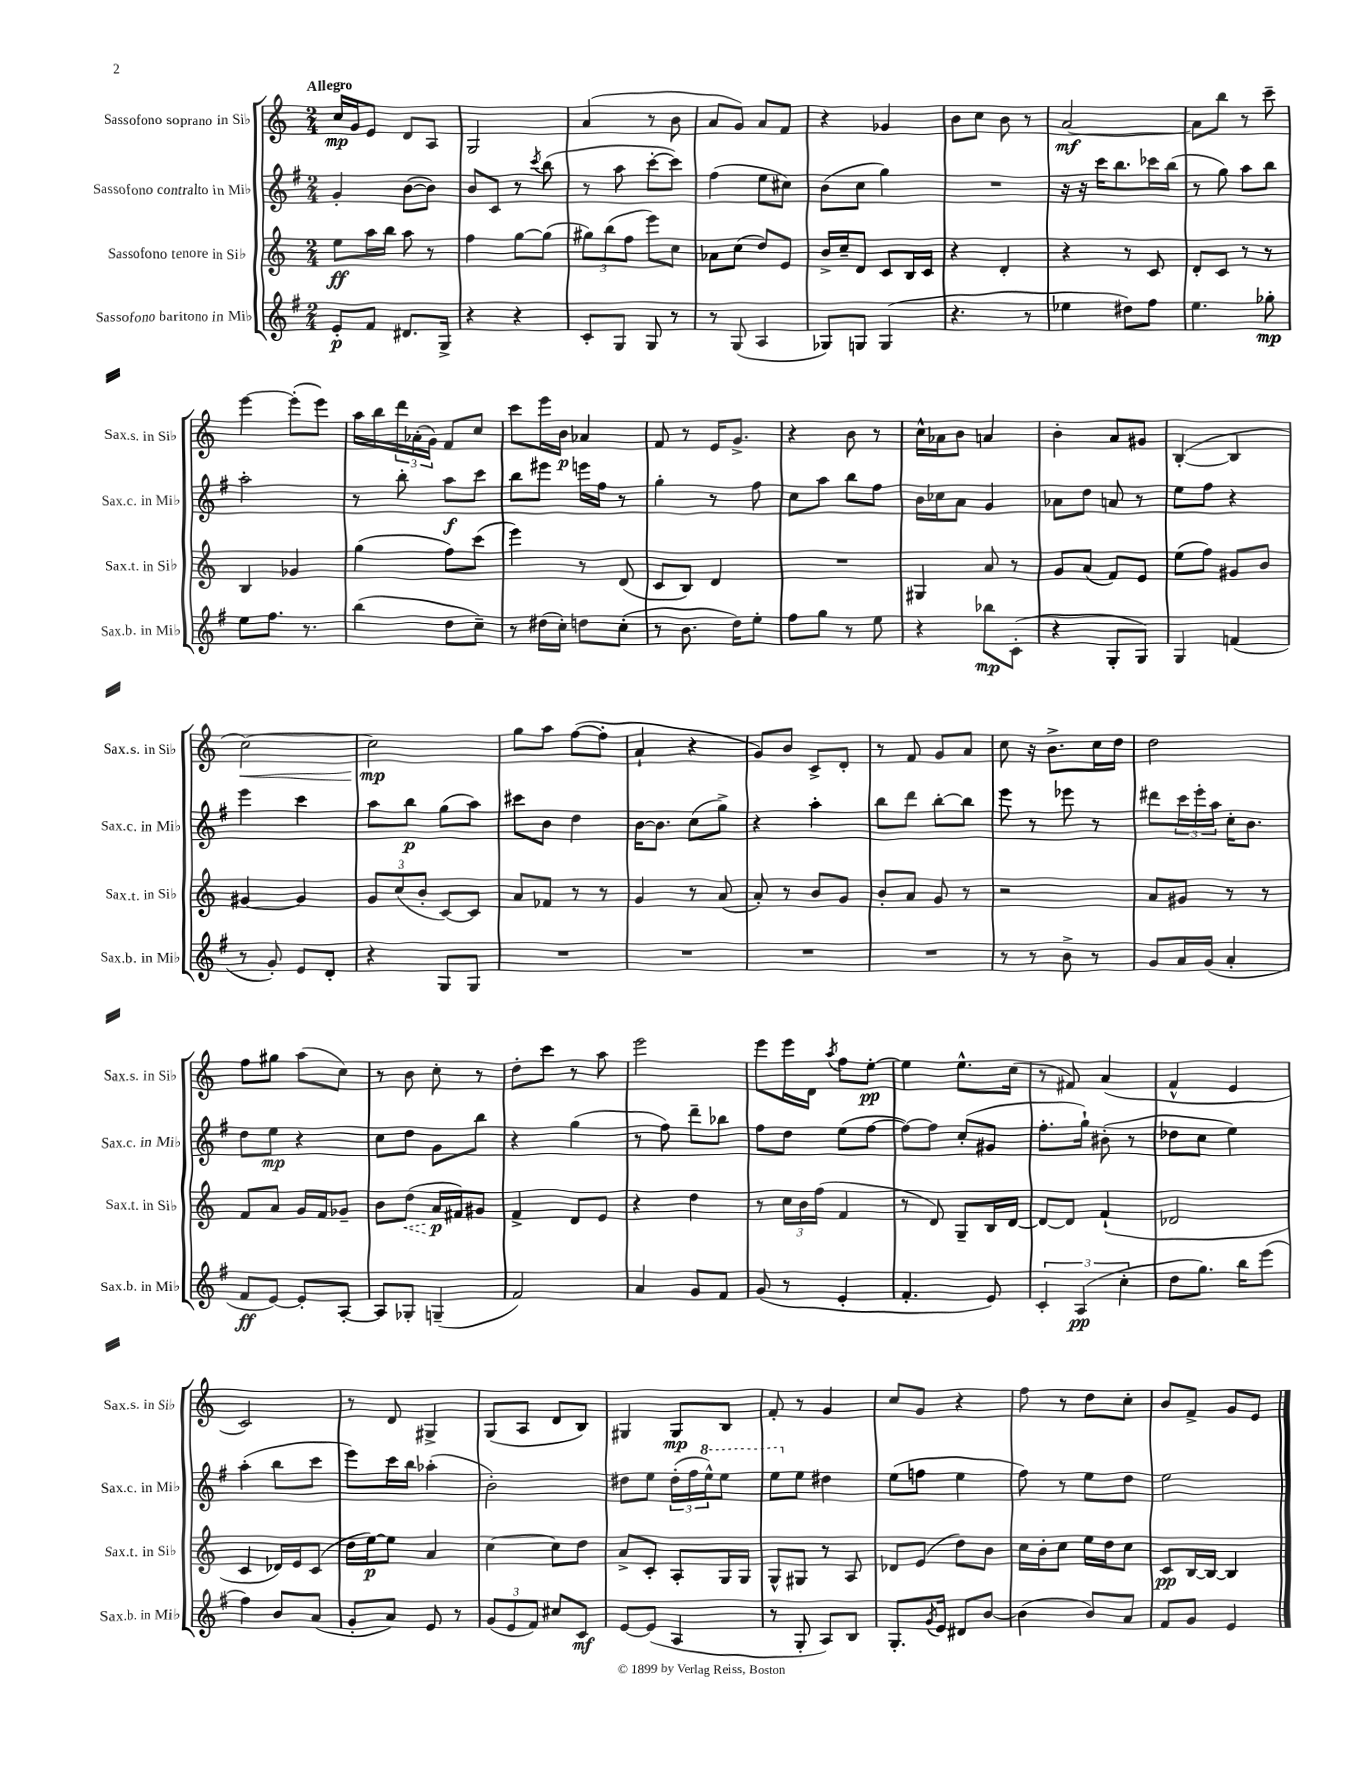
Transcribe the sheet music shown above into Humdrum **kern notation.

**kern	**dynam	**kern	**dynam	**kern	**dynam	**kern	**dynam
*part4	*part4	*part3	*part3	*part2	*part2	*part1	*part1
*staff4	*staff4	*staff3	*staff3	*staff2	*staff2	*staff1	*staff1
*I"Sassofono baritono in Mi♭	*	*I"Sassofono tenore in Si♭	*	*I"Sassofono contralto in Mi♭	*	*I"Sassofono soprano in Si♭	*
*I'Sax.b. in Mi♭	*	*I'Sax.t. in Si♭	*	*I'Sax.c. in Mi♭	*	*I'Sax.s. in Si♭	*
*clefG2	*	*clefG2	*	*clefG2	*	*clefG2	*
*k[f#]	*	*k[]	*	*k[f#]	*	*k[]	*
*M2/4	*	*M2/4	*	*M2/4	*	*M2/4	*
=1	=1	=1	=1	=1	=1	=1	=1
!	!	!	!	!	!	!LO:TX:a:B:t=Allegro	!
8e'/L	p	8ee\L	ff	4g'/	.	16cc/LL	mp
.	.	.	.	.	.	16g/J	.
8f#/J	.	16aa\L	.	.	.	8e/J	.
.	.	16bb\JJ	.	.	.	.	.
8.d#X/L	.	8aa\	.	([8b\L	.	8d/L	.
.	.	8r	.	8b\J])	.	8A/J	.
16G^/Jk	.	.	.	.	.	.	.
=2	=2	=2	=2	=2	=2	=2	=2
4r	.	4ff\	.	8b/L	.	2G/	.
.	.	.	.	8c/J	.	.	.
4r	.	[8gg\L	.	8r	.	.	.
.	.	.	.	8qccc/	.	.	.
.	.	(8gg\J]	.	(8bb\	.	.	.
=3	=3	=3	=3	=3	=3	=3	=3
8c'/L	.	12gg#X\L)	.	8r	.	(4a/	.
.	.	(12bb\	.	.	.	.	.
8G/J	.	.	.	8aa\	.	.	.
.	.	12ff\J	.	.	.	.	.
8G/	.	8eee\L)	.	[8ccc'\L	.	8r	.
8r	.	8cc\J	.	8ccc\J])	.	8b\	.
=4	=4	=4	=4	=4	=4	=4	=4
8r	.	8a-X\L	.	(4ff#\	.	8a/L	.
(8G/	.	(8cc\J	.	.	.	8g/J)	.
4A/	.	8dd/L)	.	8ee\L	.	8a/L	.
.	.	8e/J	.	8cc#X\J)	.	8f/J	.
=5	=5	=5	=5	=5	=5	=5	=5
8G-X/L)	.	16b^/LL	.	(8b\L	.	4r	.
.	.	16cc~/J	.	.	.	.	.
8Gn/J	.	8d/J	.	8cc\J	.	.	.
(4G/	.	8c/L	.	4gg\)	.	4g-X/	.
.	.	16B/L	.	.	.	.	.
.	.	16c/JJ	.	.	.	.	.
=6	=6	=6	=6	=6	=6	=6	=6
4.r	.	4r	.	2r	.	8b\L	.
.	.	.	.	.	.	8cc\J	.
.	.	4d'/	.	.	.	8b\	.
8r	.	.	.	.	.	8r	.
=7	=7	=7	=7	=7	=7	=7	=7
4ee-X\	.	4r	.	16r	.	[2a/	mf
.	.	.	.	16r	.	.	.
.	.	.	.	16ccc\KL	.	.	.
.	.	.	.	8.bb\	.	.	.
8dd#X\L)	.	8r	.	.	.	.	.
8ff#\J	.	8c/	.	16ccc-X\L	.	.	.
.	.	.	.	(16bb\JJ	.	.	.
=8	=8	=8	=8	=8	=8	=8	=8
4.ee\	.	8d'/L	.	8r	.	8a\L]	.
.	.	8c/J	.	8gg\)	.	8bb\J	.
.	.	8r	.	8aa\L	.	8r	.
8gg-X'\	mp	8r	.	8bb\J	.	8ccc~\	.
!!LO:LB:g=z
=9	=9	=9	=9	=9	=9	=9	=9
8ee\L	.	4B/	.	2aa'\	.	[4eee\	.
8.ff#\J	.	.	.	.	.	.	.
.	.	4g-X/	.	.	.	(8eee'\L]	.
8.r	.	.	.	.	.	.	.
.	.	.	.	.	.	8eee\J)	.
=10	=10	=10	=10	=10	=10	=10	=10
(4bb\	.	(4gg\	.	8r	.	16aa\LL	.
.	.	.	.	.	.	16bb\	.
.	.	.	.	8bb'\	.	24ddd\	.
.	.	.	.	.	.	(24a-X'\	.
.	.	.	.	.	.	24g\JJ)	.
8dd\L	.	8ff\L)	.	8aa\L	f	8f/L	.
8cc~\J)	.	(8ccc\J	.	8ccc\J	.	8cc/J	.
=11	=11	=11	=11	=11	=11	=11	=11
8r	.	4eee\)	.	8bb\L	.	8ccc\L	.
(16dd#X\LL	.	.	.	8eee#X\J	.	16eee\L	.
16cc'\JJ)	.	.	.	.	.	16b\JJ	p
8ddn\L	.	8r	.	16eeen\LL	.	4a-X/	.
.	.	.	.	16ff#\JJ	.	.	.
(8cc'\J	.	(8d/	.	8r	.	.	.
=12	=12	=12	=12	=12	=12	=12	=12
8r	.	8c/L	.	4gg'\	.	8f/	.
8.b\	.	8B/J)	.	.	.	8r	.
.	.	4d/	.	8r	.	16e/KL	.
16dd\KL)	.	.	.	.	.	8.g^/J	.
8ee'\J	.	.	.	8ff#\	.	.	.
=13	=13	=13	=13	=13	=13	=13	=13
8ff#\L	.	2r	.	8cc\L	.	4r	.
8gg\J	.	.	.	8aa\J	.	.	.
8r	.	.	.	8bb\L	.	8b\	.
8ee\	.	.	.	8ff#\J	.	8r	.
=14	=14	=14	=14	=14	=14	=14	=14
4r	.	4G#X/	.	16b\LL	.	16cc^^\LL	.
.	.	.	.	16cc-X\J	.	16a-X\J	.
.	.	.	.	8a\J	.	8b\J	.
8bb-X\L	mp	8a/	.	4g/	.	4an/	.
(8c'\J	.	8r	.	.	.	.	.
=15	=15	=15	=15	=15	=15	=15	=15
4r	.	8g/L	.	8a-X\L	.	4b'\	.
.	.	(8a/J	.	8dd\J	.	.	.
8G'/L	.	8f/L)	.	8an/	.	8a/L	.
8G/J)	.	8e/J	.	8r	.	8g#X/J	.
=16	=16	=16	=16	=16	=16	=16	=16
4G/	.	(8ee\L	.	8ee\L	.	([4B'/	.
.	.	8ff\J)	.	8ff#\J	.	.	.
(4fn/	.	8g#X/L	.	4r	.	4B/]	.
.	.	8b/J	.	.	.	.	.
!!LO:LB:g=z
=17	=17	=17	=17	=17	=17	=17	=17
!	!	!	!	!	!	!	!LO:HP:b
8r	.	[4g#X/	.	4eee\	.	[2cc\)	<
8g'/)	.	.	.	.	.	.	.
8e/L	.	4g#/]	.	4ccc\	.	.	.
8d'/J	.	.	.	.	.	.	.
=18	=18	=18	=18	=18	=18	=18	=18
4r	.	12g/L	.	8aa\L	.	2cc\]	mp
.	.	(12cc/	.	.	.	.	.
.	.	.	.	8bb\J	p	.	.
.	.	12b'/J	.	.	.	.	.
8G/L	.	[8c/L)	.	(8gg\L	.	.	.
8G/J	.	8c/J]	.	8aa\J)	.	.	.
.	.	.	.	.	.	.	[
=19	=19	=19	=19	=19	=19	=19	=19
2r	.	8a/L	.	8ccc#X\L	.	8gg\L	.
.	.	8f-X/J	.	8b\J	.	8aa\J	.
.	.	8r	.	4dd\	.	([8ff\L	.
.	.	8r	.	.	.	8ff'\J]	.
=20	=20	=20	=20	=20	=20	=20	=20
2r	.	4g/	.	[16b\KL	.	4a`/	.
.	.	.	.	8.b\J]	.	.	.
.	.	8r	.	(8cc\L	.	4r	.
.	.	(8a/	.	8gg^\J)	.	.	.
=21	=21	=21	=21	=21	=21	=21	=21
2r	.	8a'/)	.	4r	.	8g/L)	.
.	.	8r	.	.	.	8b/J	.
.	.	8b/L	.	4aa'\	.	8c^/L	.
.	.	8g/J	.	.	.	8d'/J	.
=22	=22	=22	=22	=22	=22	=22	=22
2r	.	8b'/L	.	8bb\L	.	8r	.
.	.	8a/J	.	8ddd\J	.	8f/	.
.	.	8g/	.	[8bb'\L	.	8g/L	.
.	.	8r	.	8bb\J]	.	8a/J	.
=23	=23	=23	=23	=23	=23	=23	=23
8r	.	2r	.	8eee\	.	8cc\	.
8r	.	.	.	8r	.	16r	.
.	.	.	.	.	.	8.b^\L	.
8b^\	.	.	.	8eee-X\	.	.	.
8r	.	.	.	8r	.	16cc\L	.
.	.	.	.	.	.	16dd\JJ	.
=24	=24	=24	=24	=24	=24	=24	=24
8g/L	.	8a/L	.	8ddd#X\L	.	2dd\	.
16a/L	.	8g#X/J	.	24ccc\L	.	.	.
.	.	.	.	24eee'\	.	.	.
(16g/JJ	.	.	.	.	.	.	.
.	.	.	.	24aa\JJ	.	.	.
4a'/	.	8r	.	16cc'\KL	.	.	.
.	.	.	.	8.b\J	.	.	.
.	.	8r	.	.	.	.	.
!!LO:LB:g=z
=25	=25	=25	=25	=25	=25	=25	=25
8f#/L	ff	8f/L	.	8dd\L	.	8ff\L	.
[8e/J)	.	8a/J	.	8ee\J	mp	8gg#X\J	.
8e'/L]	.	16g/LL	.	4r	.	(8aa\L	.
.	.	16f/J	.	.	.	.	.
[8A'/J	.	8g-X~/J	.	.	.	8cc\J)	.
=26	=26	=26	=26	=26	=26	=26	=26
8A/L]	.	8b\L	.	8cc\L	.	8r	.
!	!	!	!LO:HP:b	!	!	!	!
8G-X'/J	.	(8dd\J	<	8dd\J	.	8b\	.
(4Gn~/	.	16a/LL	p	8g\L	.	8cc'\	.
.	.	16f#X/J)	[	.	.	.	.
.	.	8g#X/J	.	8bb\J	.	8r	.
=27	=27	=27	=27	=27	=27	=27	=27
2f#/)	.	4f^/	.	4r	.	8dd'\L	.
.	.	.	.	.	.	8ccc\J	.
.	.	8d/L	.	(4gg\	.	8r	.
.	.	8e/J	.	.	.	8aa\	.
=28	=28	=28	=28	=28	=28	=28	=28
4a/	.	4r	.	8r	.	2eee\	.
.	.	.	.	8ff#\)	.	.	.
8g/L	.	4dd\	.	8ddd~\L	.	.	.
8f#/J	.	.	.	8bb-X\J	.	.	.
=29	=29	=29	=29	=29	=29	=29	=29
(8g/	.	8r	.	8ff#\L	.	8eee\L	.
8r	.	24cc\LL	.	8dd\J	.	16eee\L	.
.	.	24b\	.	.	.	.	.
.	.	.	.	.	.	16d\JJ	.
.	.	(24ff\JJ	.	.	.	.	.
.	.	.	.	.	.	8qaa/	.
4e'/	.	4f/	.	(8ee\L	.	8ff\L	.
.	.	.	.	[8ff#\J	.	[8ee'\J	pp
=30	=30	=30	=30	=30	=30	=30	=30
4.f#'/	.	8r	.	8ff#\L_)	.	4ee\]	.
.	.	8d/)	.	8ff#\J]	.	.	.
.	.	8G~/L	.	(8cc'/L	.	8.ee^^\L	.
8e/)	.	16B/L	.	8g#X/J	.	.	.
.	.	[16d/JJ	.	.	.	(16cc\Jk	.
=31	=31	=31	=31	=31	=31	=31	=31
6c'/	.	8d/L_	.	8.ff#'\L	.	8r	.
.	.	8d/J]	.	.	.	8f#X/)	.
(6A/	pp	.	.	.	.	.	.
.	.	.	.	16gg`\Jk)	.	.	.
.	.	(4f`/	.	(8b#X'\	.	(4a/	.
6cc'\	.	.	.	.	.	.	.
.	.	.	.	8r	.	.	.
=32	=32	=32	=32	=32	=32	=32	=32
8dd\L	.	2d-X/	.	8dd-X\L	.	4f^^/	.
8.gg\J)	.	.	.	8cc\J	.	.	.
.	.	.	.	4ee\)	.	4e/	.
16bb\KL	.	.	.	.	.	.	.
(8eee\J	.	.	.	.	.	.	.
!!LO:LB:g=z
=33	=33	=33	=33	=33	=33	=33	=33
4ff#\)	.	4c/	.	(4aa'\	.	2c/)	.
8b/L	.	16d-X/LL)	.	8bb\L	.	.	.
.	.	16e/J	.	.	.	.	.
(8a/J	.	(8c/J	.	8ccc\J	.	.	.
=34	=34	=34	=34	=34	=34	=34	=34
8g'/L	.	16dd\LL	.	8eee\L)	.	8r	.
.	.	[16ee\J)	p	.	.	.	.
8a/J)	.	8ee\J]	.	16ccc\L	.	8d/	.
.	.	.	.	16bb\JJ	.	.	.
8e/	.	4a/	.	(4aa-X'\	.	4G#X^/	.
8r	.	.	.	.	.	.	.
=35	=35	=35	=35	=35	=35	=35	=35
(12g/L	.	[4cc\	.	2b'\)	.	(8G/L	.
12e/	.	.	.	.	.	.	.
.	.	.	.	.	.	8A/J	.
12f#/J)	.	.	.	.	.	.	.
8cc#X/L	.	8cc\L]	.	.	.	8d/L	.
8c/J	mf	8dd\J	.	.	.	8B/J)	.
=36	=36	=36	=36	=36	=36	=36	=36
[8e/L	.	8a^/L	.	8dd#X\L	.	4G#X/	.
(8e/J]	.	8c'/J	.	8ee\J	.	.	.
4A/	.	8A'/L	.	(24dd#'\LL	.	8G#/L	mp
.	.	.	.	24ff#\	.	.	.
*	*	*	*	*8va	*	*	*
.	.	.	.	24eee^^\J)	.	.	.
.	.	16G/L	.	8eee\J	.	8B/J	.
.	.	16G/JJ	.	.	.	.	.
=37	=37	=37	=37	=37	=37	=37	=37
8r	.	8G^^/L	.	8eee\L	.	8f'/	.
*	*	*	*	*X8va	*	*	*
8G'/	.	8G#X/J	.	8ee\J	.	8r	.
8A/L)	.	8r	.	4dd#X\	.	4g/	.
8B/J	.	8A/	.	.	.	.	.
=38	=38	=38	=38	=38	=38	=38	=38
8.G'/L	.	8d-X/L	.	(8ee\L	.	8cc/L	.
.	.	(8e/J	.	8ffn\J	.	8g/J	.
8qg/	.	.	.	.	.	.	.
16e/Jk	.	.	.	.	.	.	.
8d#X/L	.	8dd\L)	.	4ee\	.	4r	.
[8b/J	.	8b\J	.	.	.	.	.
=39	=39	=39	=39	=39	=39	=39	=39
(4b\]	.	16cc\LL	.	8ff#\)	.	8ff\	.
.	.	16b'\J	.	.	.	.	.
.	.	8cc\J	.	8r	.	8r	.
8b/L)	.	16ee\LL	.	8ee\L	.	8dd\L	.
.	.	16dd\J	.	.	.	.	.
8a/J	.	8cc\J	.	8dd\J	.	8cc'\J	.
=40	=40	=40	=40	=40	=40	=40	=40
8f#/L	.	8c/L	pp	2ee\	.	8b/L	.
8g/J	.	[16B/L	.	.	.	8f^/J	.
.	.	16B/JJ_	.	.	.	.	.
4e/	.	4B/]	.	.	.	8g/L	.
.	.	.	.	.	.	8e/J	.
==	==	==	==	==	==	==	==
*-	*-	*-	*-	*-	*-	*-	*-
